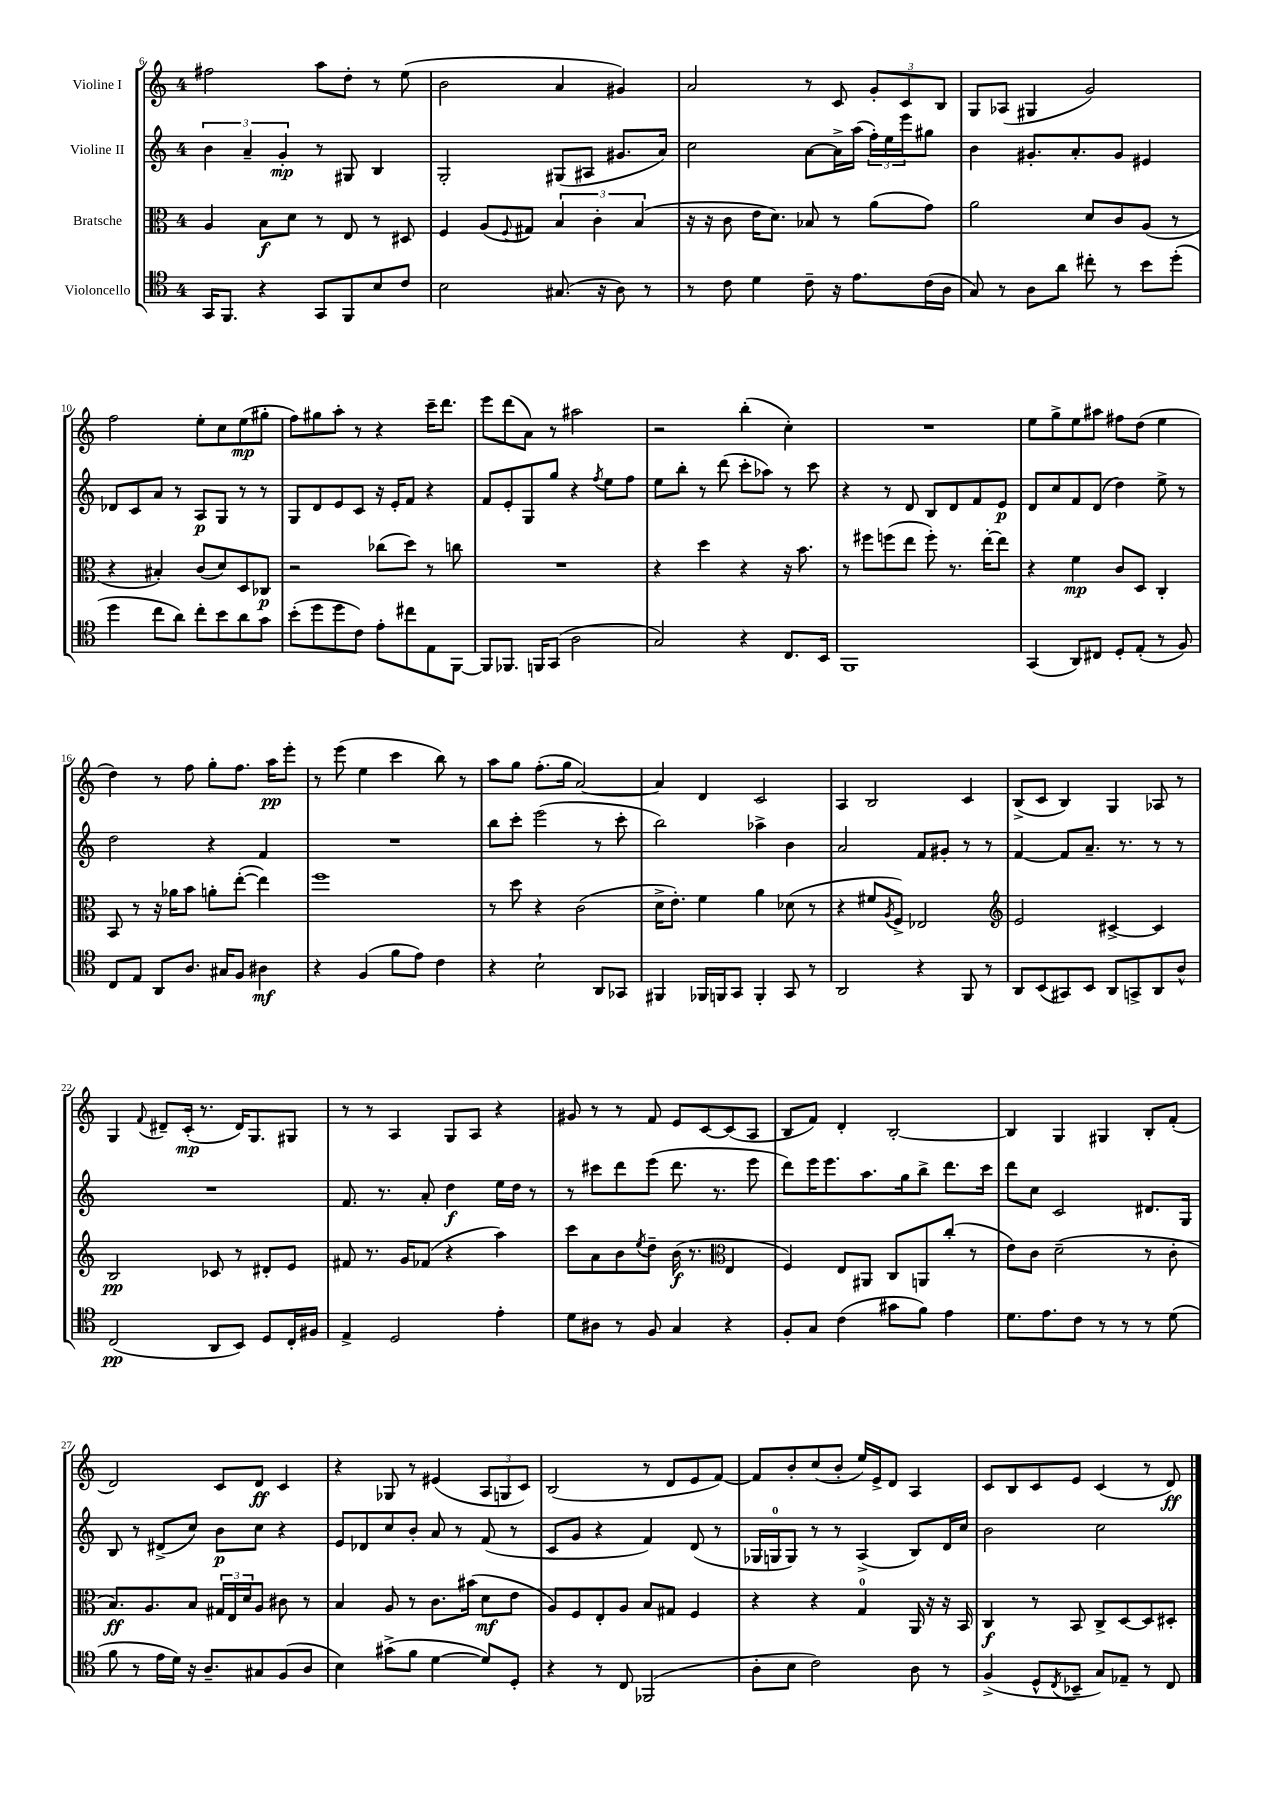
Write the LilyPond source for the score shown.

<<
\new StaffGroup <<
\new Staff = "s0" \with { instrumentName = "Violine I" } {
    \clef treble \key c \major \once \override Staff.TimeSignature.style = #'single-digit \time 4/4
    fis''2 a''8 d''8-. r8 e''8( |
    b'2 a'4 gis'4) |
    a'2 r8 c'8 \tuplet 3/2 { g'8-. c'8 b8 } |
    g8 aes8( gis4 g'2) |
    f''2 e''8-. c''8 e''8\mp( gis''8-. |
    f''8) gis''8 a''8-. r8 r4 c'''16-- d'''8. |
    e'''8 d'''8( a'8) r8 ais''2 |
    r2 b''4-.( c''4-.) |
    R1 |
    e''8 g''8-> e''8 ais''8 fis''8 d''8( e''4 |
    d''4) r8 f''8 g''8-. f''8. a''16\pp e'''8-. |
    r8 e'''8( e''4 c'''4 b''8) r8 |
    a''8 g''8 f''8.-.( g''16 a'2~) |
    a'4 d'4 c'2 |
    a4 b2 c'4 |
    b8->( c'8 b4) g4 aes8 r8 |
    g4 \appoggiatura { f'8 } dis'8-- c'16-.\mp( r8. dis'16) g8. gis8 |
    r8 r8 a4 g8 a8 r4 |
    gis'8 r8 r8 f'8 e'8 c'8~ c'8( a8 |
    b8 f'8) d'4-. b2~-. |
    b4 g4 gis4 b8-. f'8-.( |
    d'2) c'8 d'8\ff c'4 |
    r4 ges8 r8 eis'4( \tuplet 3/2 { a8 g8 c'8) } |
    b2( r8 d'8 e'8 f'8~) |
    f'8 b'8-. c''8( b'8-. e''16) e'16-> d'8 a4 |
    c'8 b8 c'8 e'8 c'4( r8 d'8\ff) \bar "|." |
}
\new Staff = "s1" \with { instrumentName = "Violine II" } {
    \clef treble \key c \major \once \override Staff.TimeSignature.style = #'single-digit \time 4/4
    \tuplet 3/2 { b'4 a'4-- g'4-.\mp } r8 gis8 b4 |
    g2-. gis8( ais8 gis'8. a'16) |
    c''2 a'8~ a'16-> a''16( \tuplet 3/2 { f''16-.) e''16 e'''16 } gis''8 |
    b'4 gis'8.-. a'8.-. gis'8 eis'4 |
    des'8 c'8 a'8 r8 a8\p g8 r8 r8 |
    g8 d'8 e'8 c'8 r16 e'16-. f'8 r4 |
    f'8 e'8-. g8 g''8 r4 \acciaccatura { f''8 } e''8 f''8 |
    e''8 b''8-. r8 d'''8( c'''8-. aes''8) r8 c'''8 |
    r4 r8 d'8 b8 d'8 f'8 e'8\p |
    d'8 c''8 f'8 d'8( d''4) e''8-> r8 |
    d''2 r4 f'4 |
    R1 |
    b''8 c'''8-. e'''2( r8 c'''8-. |
    b''2) aes''4-> b'4 |
    a'2 f'8 gis'8-. r8 r8 |
    f'4~ f'8 a'8.-- r8. r8 r8 |
    R1 |
    f'8. r8. a'8-. d''4\f e''16 d''16 r8 |
    r8 cis'''8 d'''8 e'''8( d'''8. r8. e'''8 |
    d'''8) e'''16 e'''8. a''8. g''16 b''8-> d'''8. c'''16 |
    d'''8 c''8 c'2 dis'8. g16 |
    b8 r8 dis'8->( c''8) b'8\p c''8 r4 |
    e'8 des'8 c''8 b'8-. a'8 r8 f'8( r8 |
    c'8 g'8 r4 f'4) d'8( r8 |
    ges16 g16-0 g8) r8 r8 a4->( b8) d'16 c''16 |
    b'2 c''2 \bar "|." |
}
\new Staff = "s2" \with { instrumentName = "Bratsche" } {
    \clef alto \key c \major \once \override Staff.TimeSignature.style = #'single-digit \time 4/4
    a4 b8\f d'8 r8 e8 r8 dis8 |
    f4 a8( \appoggiatura { f8 } gis8) \tuplet 3/2 { b4 c'4-. b4( } |
    r16 r16 c'8 e'16 d'8.) bes8 r8 a'8( g'8) |
    a'2 d'8 c'8 a8( r8 |
    r4 bis4-.) c'8( d'8) d8 ces8\p |
    r2 ces''8( d''8) r8 c''8 |
    R1 |
    r4 d''4 r4 r16 b'8. |
    r8 fis''8 f''8( e''8 f''8-.) r8. e''16~-. e''8 |
    r4 f'4\mp c'8 d8 c4-. |
    b,8 r8 r16 aes'16 b'8 a'8-. e''8~-.( e''4) |
    f''1 |
    r8 d''8 r4 c'2( |
    d'16-> e'8.-.) f'4 a'4 des'8( r8 |
    r4 fis'8 \acciaccatura { a8 } f8->) ees2 |
    \clef treble e'2 cis'4~-> cis'4 |
    b2\pp ces'8 r8 dis'8-. e'8 |
    fis'8 r8. g'16 fes'8( r4 a''4) |
    c'''8 a'8 b'8 \acciaccatura { e''8 } d''8-- b'16\f( r8. \clef alto e4 |
    f4) e8 ais,8 c8 a,8 c''8-.( r8 |
    e'8) c'8 d'2--( r8 c'8-. |
    b8.\ff) a8. b8 \tuplet 3/2 { gis16 e16 d'16 } a8 cis'8 r8 |
    b4 a8 r8 c'8. bis'16( d'8\mf e'8 |
    a8) f8 e8-. a8 b8 gis8 f4 |
    r4 r4 g4-0 a,16 r16 r16 b,16 |
    c4\f r8 b,8 c8-> d8~ d8 dis8-. \bar "|." |
}
\new Staff = "s3" \with { instrumentName = "Violoncello" } {
    \clef tenor \key c \major \once \override Staff.TimeSignature.style = #'single-digit \time 4/4
    g,16 f,8. r4 g,8 f,8 b8 c'8 |
    b2 gis8.( r16 a8) r8 |
    r8 c'8 d'4 c'8-- r16 e'8. c'16( a16 |
    g8) r8 a8 a'8 cis''8-. r8 b'8 d''8-.( |
    d''4 c''8 a'8) c''8-. b'8 a'8 g'8 |
    b'8-.( d''8 d''8 c'8) e'8-. cis''8 e8 f,8~ |
    f,8 fes,8. f,16 g,8( a2 |
    g2) r4 c8. b,16 |
    f,1 |
    g,4( a,8) cis8 d8-. e8-.( r8 f8) |
    c8 e8 a,8 a8. gis16 f8 ais4\mf |
    r4 f4( f'8 e'8) c'4 |
    r4 b2-! a,8 ges,8 |
    fis,4 fes,16 f,16 g,8 f,4-. g,8 r8 |
    a,2 r4 f,8 r8 |
    a,8 b,8( gis,8) b,8 a,8 g,8-> a,8 a8-^ |
    c2\pp( a,8 b,8) d8 c16-. fis16 |
    e4-> d2 e'4-. |
    d'8 ais8 r8 f8 g4 r4 |
    f8-. g8 c'4( gis'8 f'8) e'4 |
    d'8. e'8. c'8 r8 r8 r8 d'8( |
    f'8 r8 e'16 d'16) r16 a8.-- gis8 f8( a8 |
    b4) gis'8->( f'8 d'4~ d'8) d8-. |
    r4 r8 c8 fes,2( |
    a8-. b8 c'2) a8 r8 |
    f4->( d8-^ \acciaccatura { c8 } bes,8-- g8) ees8-- r8 c8 \bar "|." |
}
>>
>>
\layout { \context { \Score currentBarNumber = #6 } }
